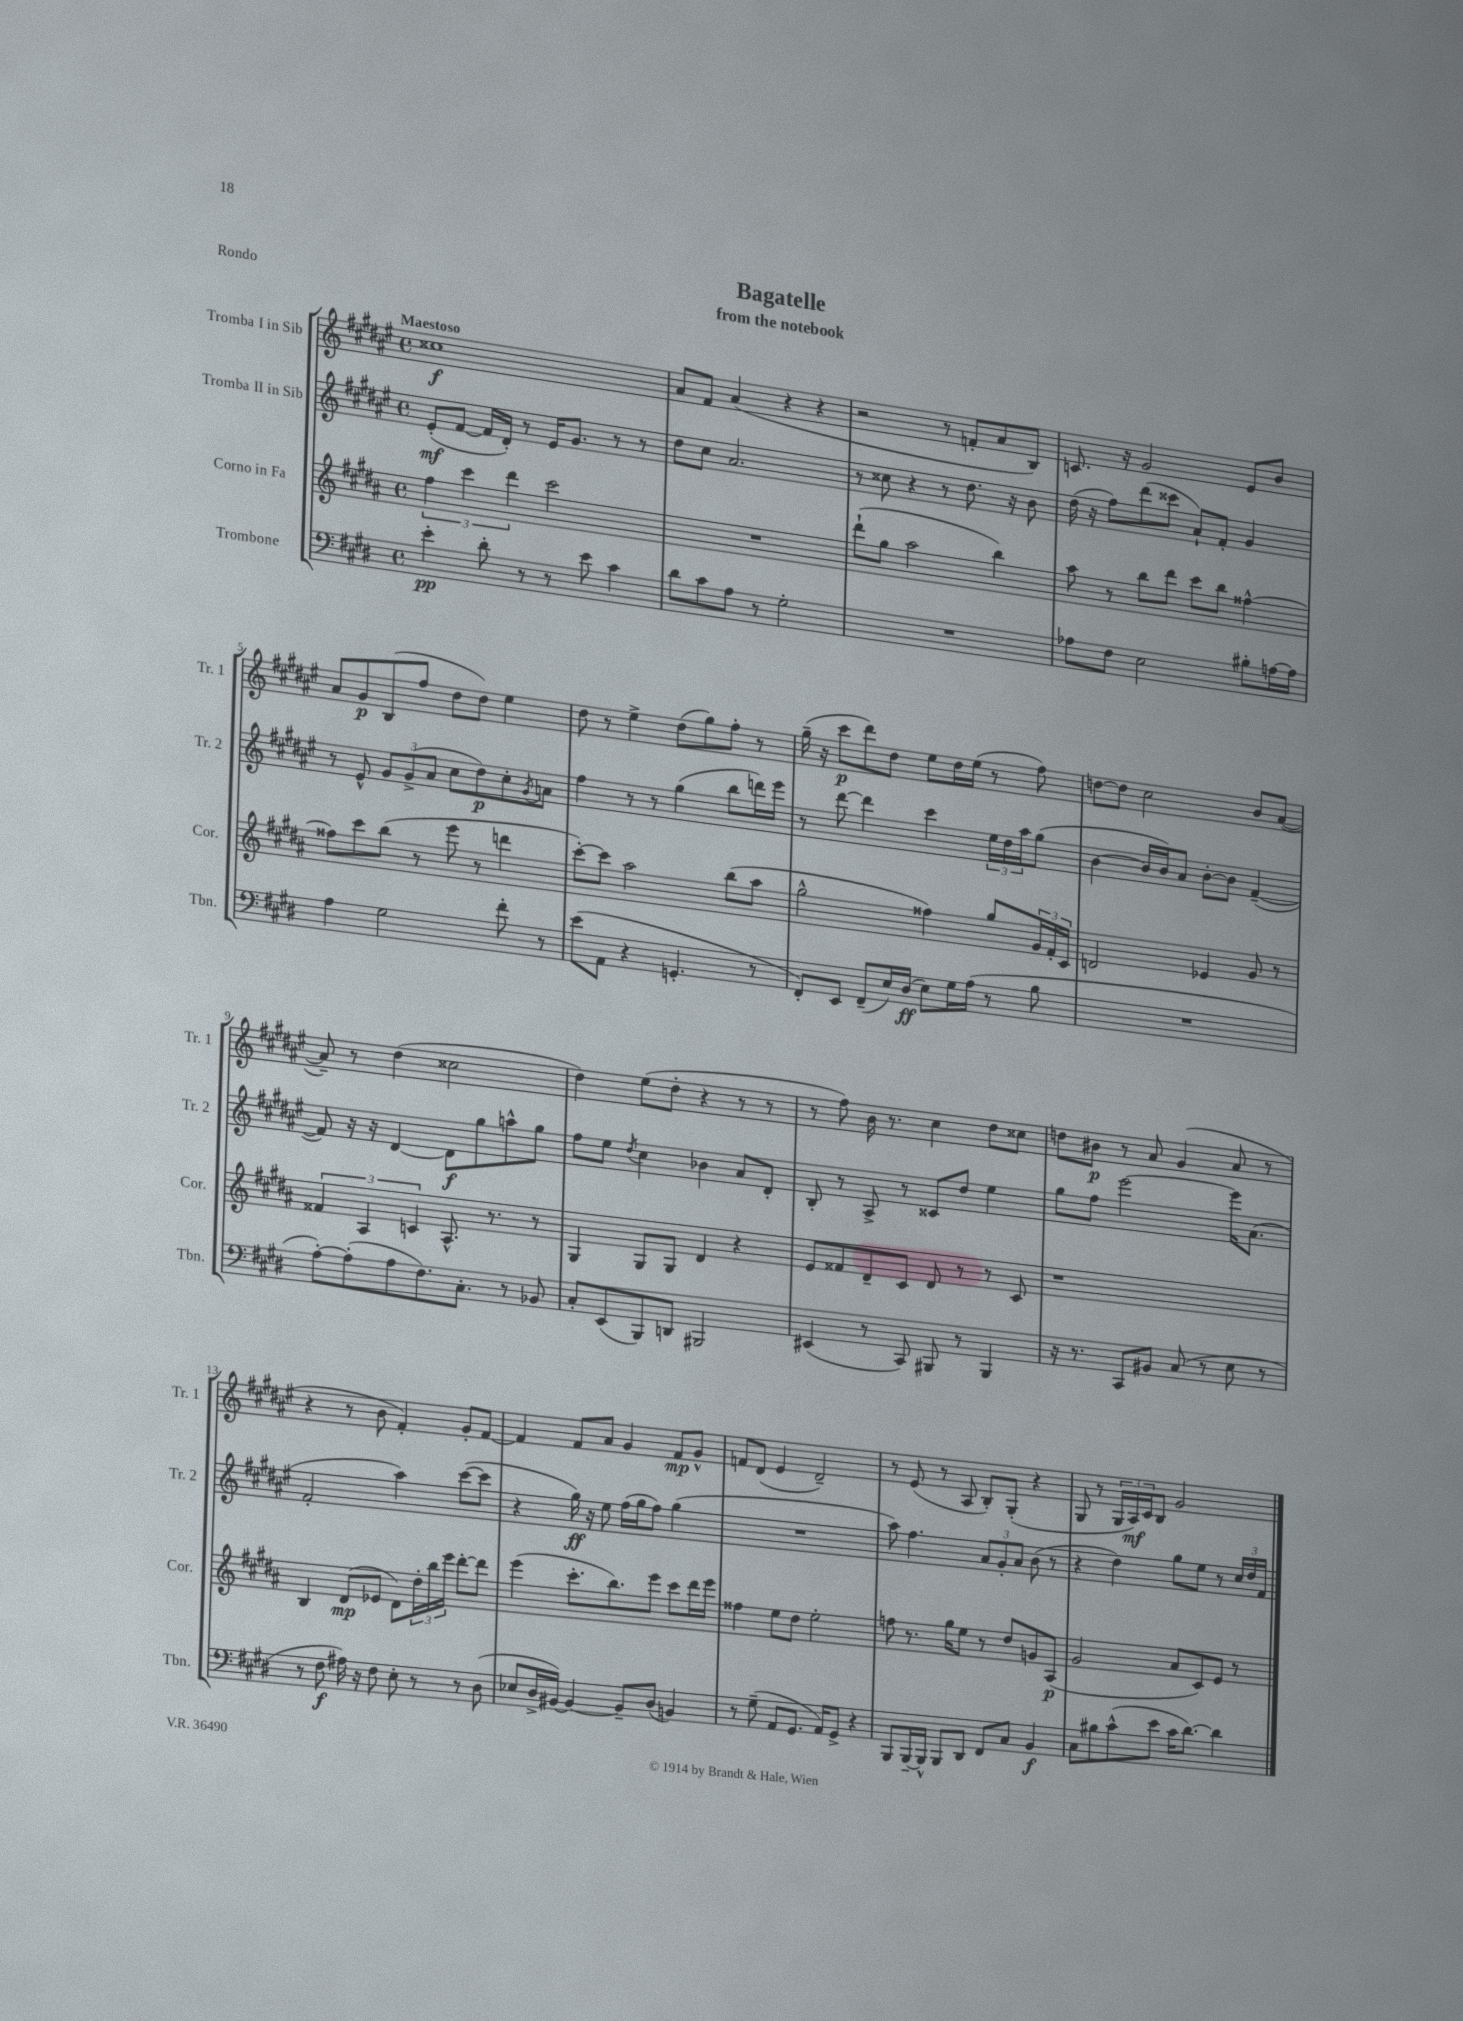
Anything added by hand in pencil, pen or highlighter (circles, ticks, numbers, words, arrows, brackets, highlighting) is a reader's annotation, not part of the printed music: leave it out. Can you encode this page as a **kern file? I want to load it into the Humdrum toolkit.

**kern	**kern	**kern	**kern
*staff4	*staff3	*staff2	*staff1
*clefF4	*clefG2	*clefG2	*clefG2
*k[f#c#g#d#]	*k[f#c#g#d#a#]	*k[f#c#g#d#a#e#]	*k[f#c#g#d#a#e#]
*M4/4	*M4/4	*M4/4	*M4/4
*met(c)	*met(c)	*met(c)	*met(c)
4e'	6ff#	(8e#'	1cc##
.	.	[8f#	.
.	6ccc#	.	.
8d#'	.	16f#]	.
.	.	16d#')	.
.	6ddd#	.	.
8r	.	8r	.
8r	2ccc#	16e#	.
.	.	8.g#	.
8e	.	.	.
4c#	.	8r	.
.	.	8r	.
=	=	=	=
8d#	1r	8dd#	8a#
8c#	.	8cc#	8f#
8A	.	2.a#	(4a#
8r	.	.	.
2G#'	.	.	4r
.	.	.	4r
=	=	=	=
1r	(8ddd#`	8r	2r
.	8gg#	8cc##	.
.	2aa#	4r	.
.	.	8r	8r
.	.	8.dd#	8f'
.	4bb)	.	8a#
.	.	16r	.
.	.	8b	8B)
=	=	=	=
8A-	8aa#	(16dd#	8.c
.	.	16r	.
8F#	8r	8ff#)	.
.	.	.	16r
2E	8bb	(8ddd#	2g#
.	8ddd#	8ccc##	.
.	8ccc#	8a#`)	.
.	8bb	8f#'	.
8B#'	[4ff##^^	4g#	8e#
[16A	.	.	8b
16A]	.	.	.
=	=	=	=
4A	8ff##]	8r	8a#
.	8ccc#	8e#^^	8g#
2G#	(8bb	12g#	(8B
.	.	(12g#^	.
.	8r	.	8ff#
.	.	12a#	.
.	8eee	8cc#	8dd#
.	8r	8dd#)	8dd#)
8f#'	4ddd	8cc#'	4ee#
.	.	8qg#	.
8r	.	8a	.
=	=	=	=
(8e	[8ccc#')	4ff#	8dd#
8AA	8ccc#]	.	8r
4r	2aa#	8r	4ee#^
.	.	8r	.
4.GG'	.	(4gg#	(8dd#
.	.	.	8gg#)
.	(8bb	8bb	8ff#'
8r	8aa#	16ddd)	8r
.	.	16eee#	.
=	=	=	=
8FF#')	2gg#^^	8r	(16gg#~
.	.	.	16r
8EE	.	[8ddd#	8ccc#
(8FF#~	.	4ddd#]	8ddd#)
16E)	.	.	8dd#
(16D#	.	.	.
8E)	4ff##)	4ccc#	8ee#
16G#	.	.	16dd#
(16A	.	.	(16ee#
8r	8gg#	24ee#	8r
.	.	24dd#	.
.	.	24aa#	.
8B	24g#	(8gg#	8ff#)
.	24f#'	.	.
.	24c#	.	.
=	=	=	=
1r	2d	[4b	[8dd
.	.	.	8dd]
.	.	16b]	2cc#
.	.	16b)	.
.	.	8a#	.
.	4e-	[8b'	.
.	.	8b]	.
.	8g#	([4f#~	8b
.	8r	.	([8a#
=	=	=	=
[8A')	6f##	8f#])	8a#~])
(8A']	.	16r	8r
.	6A#	.	.
.	.	16r	.
8A	.	[4d#	(4dd#
.	6c	.	.
8.F#)	.	.	.
.	8.A#^^	8d#]	2cc##
8.C#'	.	.	.
.	.	8gg#	.
.	8.r	.	.
8r	.	8aa^^	.
8BB-	8r	8gg#	.
=	=	=	=
8C#'	4G#	8ff#	4dd#)
(8EE	.	8ee#	.
.	.	8qdd#	.
8BBB)	8G#	4cc#	(8ee#
8DD	8G#	.	8dd#'
2BBB#	4d#	4b-	4r
.	4r	8a#	8r
.	.	8d#'	8r
=	=	=	=
(4EE#	8e	8B'	8r
.	8f##	8r	8ff#)
8r	8d#~	8A#^	16b
.	.	.	8.r
8CC#)	8c#	8r	.
8BBB#	8d#	8c##	4cc#
8r	8r	8dd#	.
4BBB#	8r	4ee#	8dd#
.	8c#	.	8cc##
=	=	=	=
16r	1r	8gg#	8dd
8.r	.	.	.
.	.	8ff#	8b#
8CC#	.	[2eee#	8r
8BB#	.	.	8a#
(8C#	.	.	(4g#
8r	.	.	.
8E	.	16eee#]	8a#
.	.	(8.a#	.
8r	.	.	8r
=	=	=	=
8r	4B	2f#'	4r
8F#	.	.	.
16A#)	(8d#	.	8r
16r	.	.	.
8F#	8e-	.	8b
8E'	8d#)	4aa#)	4f#')
8r	24dd#'	.	.
.	24bb	.	.
.	24eee	.	.
8r	[8ddd#'	([8ccc#	8g#'
(8D#	8ddd#]	8ccc#]	[8f#
=	=	=	=
8E-	(4eee	4r	4f#]
16D#^	.	.	.
[16BB#)	.	.	.
4BB#_	8.ccc#'	16gg#)	8f#
.	.	16r	.
.	.	8ee#	8a#
.	8.bb)	.	.
8BB#~]	.	(16ff#	4g#
.	.	16gg#	.
(8D#	8eee	8ff#)	.
4BB)	8ccc#	(4gg#	8f#
.	16ddd#	.	8g#^^
.	16eee	.	.
=	=	=	=
8r	4ff##	1r	8f
(8G#~	.	.	(8d#
8AA	8ee	.	4e#
8.GG#	8dd#	.	.
.	2ee'	.	2d#~)
16AA)	.	.	.
8GG#^	.	.	.
4r	.	.	.
=	=	=	=
8BBB	8ff	8aa#)	8r
[16BBB~	8.r	4.ff#	(8e#
16BBB^^]	.	.	.
8BBB	.	.	8r
.	16gg#	.	.
8DD#	8ee	.	8A#
8FF#	8r	12a#	8B')
.	.	12g#'	.
8C#	8dd#	.	(8G#'
.	.	12a#	.
4BB	8g	(8b	4r
.	(8A#	8r	.
=	=	=	=
8C#	2g#	4r	8G#
8B#	.	.	8r
(8c#^^	.	4dd#)	24G#
.	.	.	24A#)
.	.	.	24c#
8e	.	.	8B
16c#	8a#	8gg#	2g#
[8.d#)	.	.	.
.	8c#)	8ee#	.
4d#]	8e	8r	.
.	8r	24cc#	.
.	.	24dd#	.
.	.	24f#	.
==	==	==	==
*-	*-	*-	*-
